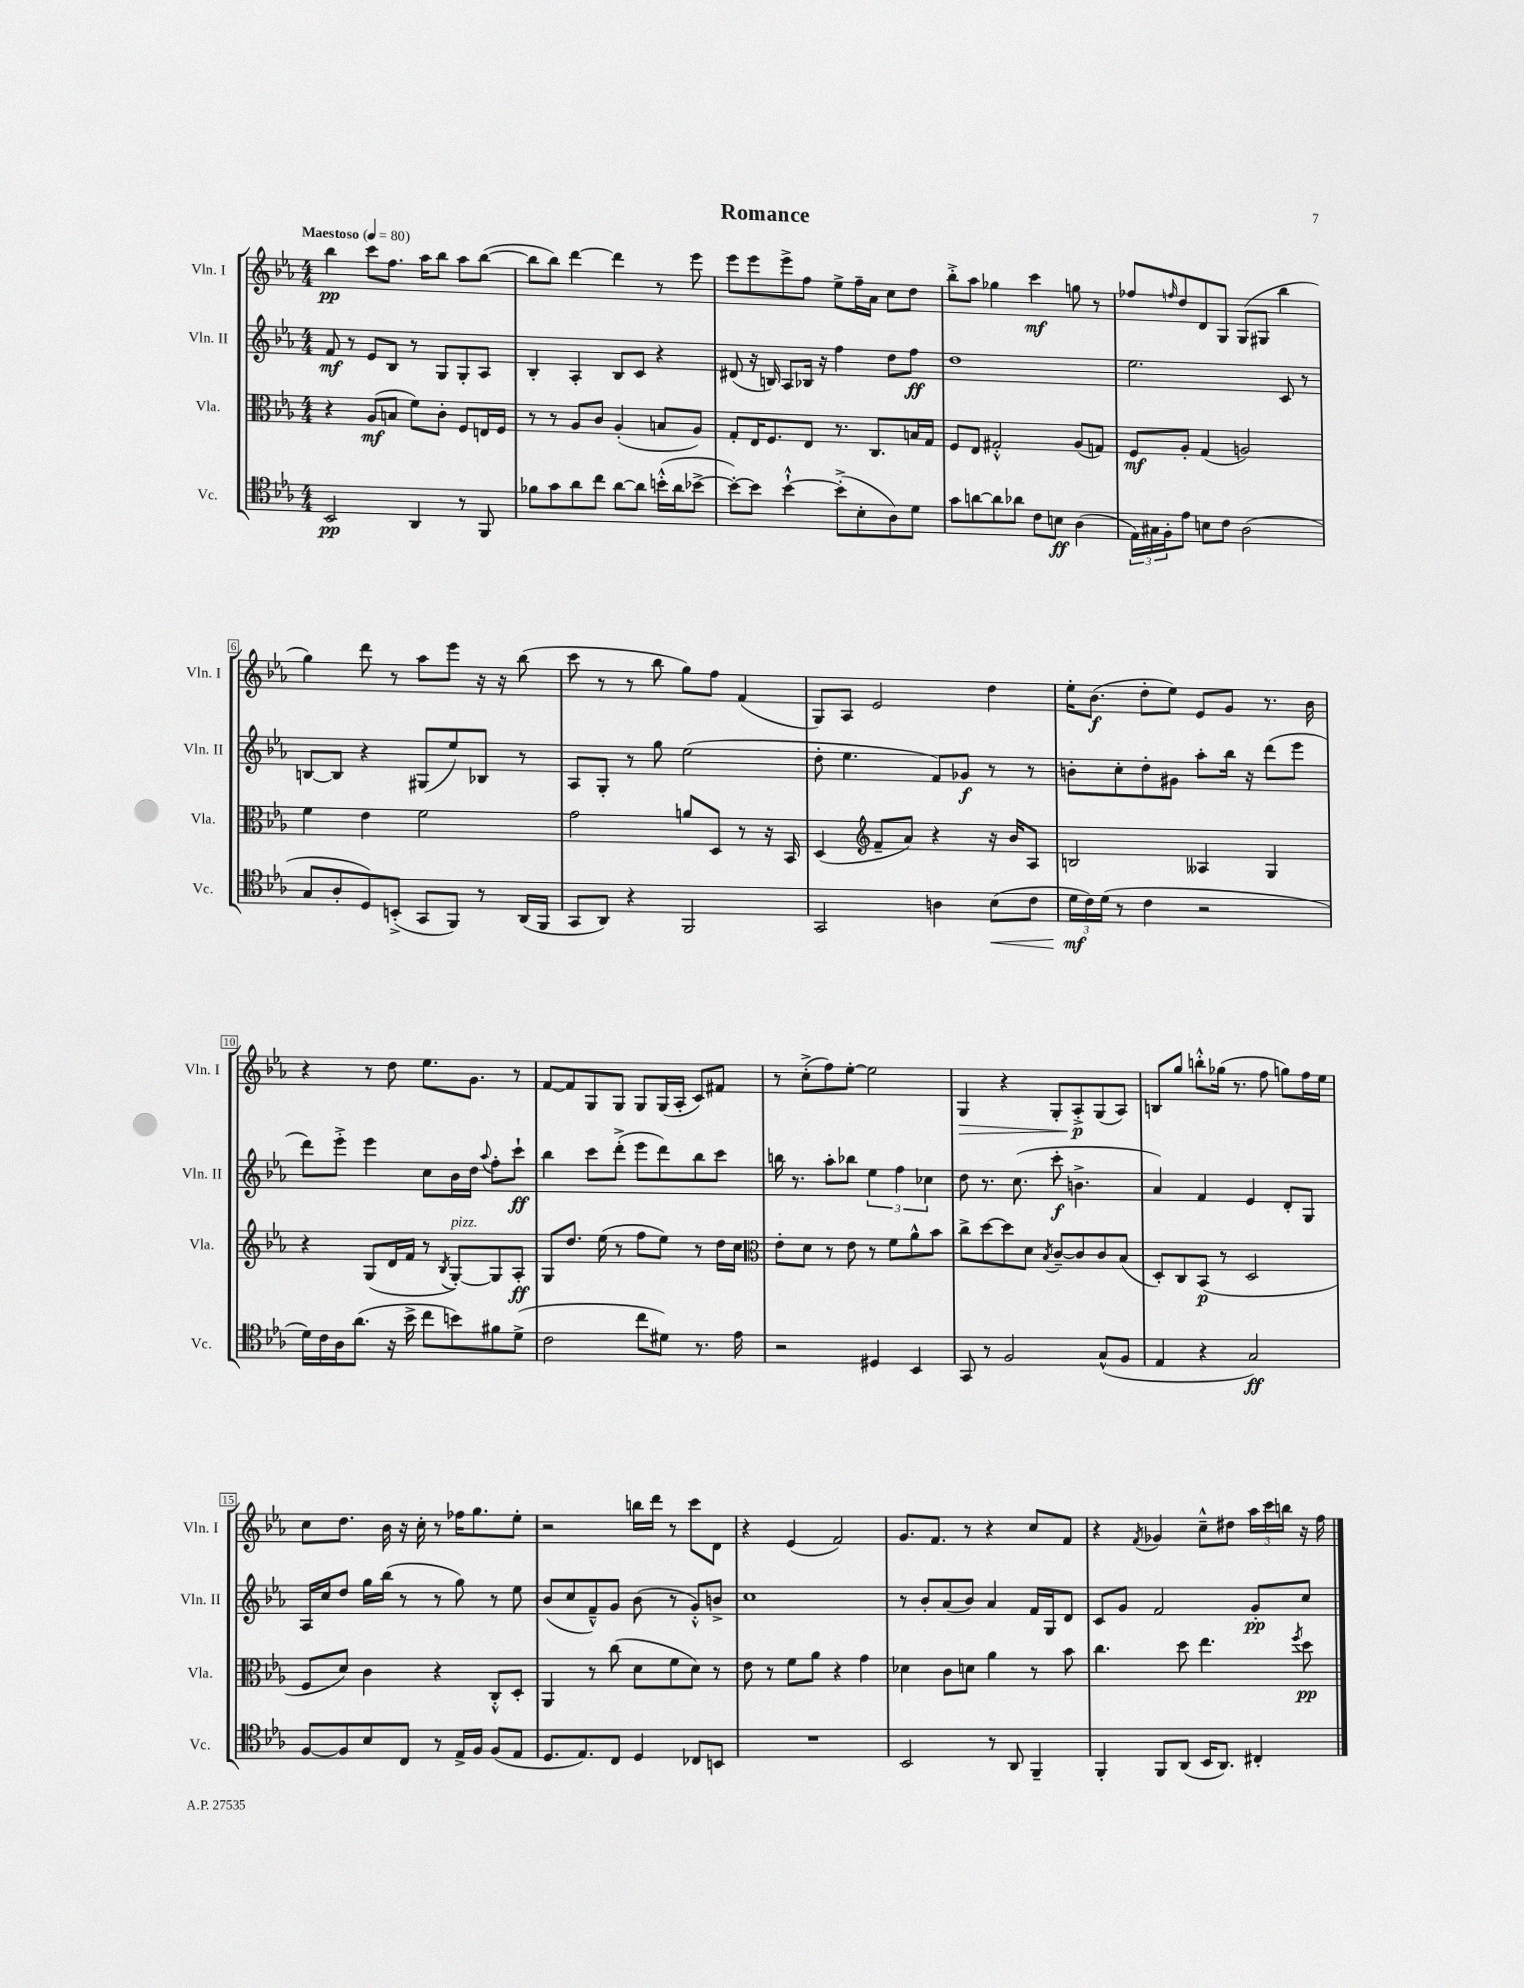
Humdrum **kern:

**kern	**dynam	**kern	**dynam	**kern	**dynam	**kern	**dynam
*part4	*part4	*part3	*part3	*part2	*part2	*part1	*part1
*staff4	*staff4	*staff3	*staff3	*staff2	*staff2	*staff1	*staff1
*I"Vc.	*	*I"Vla.	*	*I"Vln. II	*	*I"Vln. I	*
*I'Vc.	*	*I'Vla.	*	*I'Vln. II	*	*I'Vln. I	*
*clefC4	*	*clefC3	*	*clefG2	*	*clefG2	*
*k[b-e-a-]	*	*k[b-e-a-]	*	*k[b-e-a-]	*	*k[b-e-a-]	*
*M4/4	*	*M4/4	*	*M4/4	*	*M4/4	*
*MM80	*	*MM80	*	*MM80	*	*MM80	*
=1	=1	=1	=1	=1	=1	=1	=1
!	!	!	!	!	!	!LO:TX:a:B:t=Maestoso	!
2BB-/	pp	4r	.	8f/	mf	4bb-\	pp
.	.	.	.	8r	.	.	.
.	.	(8A-/L	mf	8e-/L	.	8ccc\L	.
.	.	8Bn/J	.	8B-/J	.	8.ff\J	.
4AA-/	.	8f\L)	.	8r	.	.	.
.	.	.	.	.	.	16aa-\KL	.
.	.	8c'\J	.	8G/L	.	8bb-\J	.
8r	.	8F/L	.	8G'/	.	8aa-\L	.
8FF/	.	16En/L	.	8A-/J	.	([8bb-\J	.
.	.	16F/JJ	.	.	.	.	.
=2	=2	=2	=2	=2	=2	=2	=2
8f-X\L	.	8r	.	4B-'/	.	8bb-\L]	.
8g\	.	8r	.	.	.	8bb-\J)	.
8a-\	.	8A-/L	.	4A-'/	.	[4ddd\	.
8cc\J	.	8c/J	.	.	.	.	.
[8a-\L	.	(4A-'/	.	8B-/L	.	4ddd\]	.
8a-\J]	.	.	.	8c/J	.	.	.
(16bn'^^\LL	.	8Bn/L	.	4r	.	8r	.
16a-\J	.	.	.	.	.	.	.
[8b-X^\J	.	8A-/J)	.	.	.	8eee-\	.
=3	=3	=3	=3	=3	=3	=3	=3
8b-'\L_)	.	8G'/L	.	(8d#X/	.	8eee-\L	.
8b-\J]	.	16E-/K	.	16r	.	8eee-\	.
.	.	8.F/	.	16Bn/)	.	.	.
[4b-`^^\	.	.	.	8A-/L	.	8eee-^\	.
.	.	8E-/J	.	16B-X/Jk	.	8ff\J	.
.	.	.	.	16r	.	.	.
(8b-'^\L]	.	8.r	.	4ff\	.	8ee-^\L	.
8B-'\	.	.	.	.	.	16ff~\L	.
.	.	8.C/L	.	.	.	16a-\JJ	.
8A-\)	.	.	.	8dd\L	.	8cc\L	.
8d\J	.	16Bn/L	.	8ff\J	ff	8dd\J	.
.	.	16G/JJ	.	.	.	.	.
=4	=4	=4	=4	=4	=4	=4	=4
8g\L	.	8F/L	.	1dd	.	8bb-'^\L	.
[8an\	.	8E-/J	.	.	.	8aa-\J	.
8a\]	.	2G#X'^^/	.	.	.	4gg-X\	.
8a-X\J	.	.	.	.	.	.	.
8c\L	.	.	.	.	.	4ccc\	mf
8Bn\J	ff	.	.	.	.	.	.
(4A-\	.	(8A-/L	.	.	.	8ggn\	.
.	.	8Gn/J)	.	.	.	8r	.
=5	=5	=5	=5	=5	=5	=5	=5
24E-\LL)	.	8F/L	mf	2.ee-\	.	8ff-X/L	.
24G#X\	.	.	.	.	.	.	.
24F'\J	.	.	.	.	.	.	.
.	.	.	.	.	.	16qqffn/	.
8e-\J	.	8A-'/J	.	.	.	8dd/	.
8Bn\L	.	(4G/	.	.	.	8d/	.
8c\J	.	.	.	.	.	8G/J	.
(2A-\	.	2An/)	.	.	.	(8G/L	.
.	.	.	.	.	.	8G#X/J	.
.	.	.	.	8c/	.	4bb-\	.
.	.	.	.	8r	.	.	.
!!LO:LB:g=z
=6	=6	=6	=6	=6	=6	=6	=6
8G/L	.	4f\	.	[8Bn/L	.	4gg\)	.
8A-'/	.	.	.	8B/J]	.	.	.
8D/)	.	4e-\	.	4r	.	8ddd\	.
(8BBn'^/J	.	.	.	.	.	8r	.
8GG/L	.	2f\	.	(8G#X/L	.	8aa-\L	.
8FF/J)	.	.	.	8ee-/)	.	8eee-\J	.
8r	.	.	.	8B-X/J	.	16r	.
.	.	.	.	.	.	16r	.
(16AA-/LL	.	.	.	8r	.	(8bb-\	.
16FF/JJ	.	.	.	.	.	.	.
=7	=7	=7	=7	=7	=7	=7	=7
8GG/L	.	2g\	.	8A-/L	.	8ccc\	.
8AA-/J)	.	.	.	8G'/J	.	8r	.
4r	.	.	.	8r	.	8r	.
.	.	.	.	8gg\	.	8bb-\	.
2FF/	.	8an/L	.	(2ee-\	.	8gg\L)	.
.	.	8D/J	.	.	.	8ff\J	.
.	.	8r	.	.	.	(4f/	.
.	.	16r	.	.	.	.	.
.	.	16BB-/	.	.	.	.	.
=8	=8	=8	=8	=8	=8	=8	=8
2GG/	.	(4D/	.	8dd'\	.	8G/L)	.
.	.	.	.	4.ee-\	.	8A-/J	.
*	*	*clefG2	*	*	*	*	*
.	.	8f~/L	.	.	.	2e-/	.
.	.	8a-/J)	.	.	.	.	.
4An\	.	4r	.	8f/L)	.	.	.
.	.	.	.	8g-X/J	f	.	.
!	!LO:HP:b	!	!	!	!	!	!
(8B-\L	<	16r	.	8r	.	4dd\	.
.	.	16b-/KL	.	.	.	.	.
8c\J	.	8A-/J	.	8r	.	.	.
=9	=9	=9	=9	=9	=9	=9	=9
24d\LL	mf	2Bn/	.	8bn'\L	.	16ee-'\KL	.
24c\)	[	.	.	.	.	.	.
.	.	.	.	.	.	(8.b-\J	f
(24d\JJ	.	.	.	.	.	.	.
8r	.	.	.	8cc'\	.	.	.
4c\	.	.	.	8dd'\	.	8dd'\L	.
.	.	.	.	8g#X\J	.	8ee-\J)	.
2r	.	4A--X/	.	8aa-'\L	.	8e-/L	.
.	.	.	.	16bb-\Jk	.	8g/J	.
.	.	.	.	16r	.	.	.
.	.	4G/	.	(8ddd\L	.	8.r	.
.	.	.	.	8eee-\J	.	.	.
.	.	.	.	.	.	16b-\	.
!!LO:LB:g=z
=10	=10	=10	=10	=10	=10	=10	=10
16d\LL)	.	4r	.	8ddd\L)	.	4r	.
16c\	.	.	.	.	.	.	.
16A-\J	.	.	.	8eee-'^\J	.	.	.
(8.a-\J	.	.	.	.	.	.	.
.	.	(8G/L	.	4eee-\	.	8r	.
16r	.	16d/L	.	.	.	8dd\	.
16b-^\	.	16f/JJ	.	.	.	.	.
8cc\L	.	8r	.	8cc\L	.	8.ee-\L	.
.	.	8qB-/	.	.	.	.	.
!	!	!LO:TX:a:i:t=pizz.	!	!	!	!	!
8bn\)	.	[8G'/L)	.	16b-\L	.	.	.
.	.	.	.	16dd\JJ	.	8.g\J	.
.	.	.	.	8qqaa-/	.	.	.
8f#X\	.	8G/]	.	8ff'\L	.	.	.
(8d^\J	.	8A-'/J	ff	8ccc`\J	ff	8r	.
=11	=11	=11	=11	=11	=11	=11	=11
2c\	.	8G/L	.	4bb-\	.	[8f/L	.
.	.	8.dd/J	.	.	.	8f/]	.
.	.	.	.	8ccc\L	.	8G/	.
.	.	(16ee-\	.	.	.	.	.
.	.	8r	.	(8ddd'^\J	.	8G/J	.
8cc\L	.	8ff\L	.	8eee-\L	.	8G/L	.
8d#X\J)	.	8ee-\J)	.	8ddd\)	.	(16G/L	.
.	.	.	.	.	.	16A-'/JJ	.
8.r	.	8r	.	8bb-\	.	8c/L)	.
.	.	16dd\LL	.	8ccc\J	.	8f#X/J	.
16e-\	.	16cc\JJ	.	.	.	.	.
=12	=12	=12	=12	=12	=12	=12	=12
*	*	*clefC3	*	*	*	*	*
2r	.	8e-'\L	.	16bbn\	.	8r	.
.	.	.	.	8.r	.	.	.
.	.	8d\J	.	.	.	(8cc'^\L	.
.	.	8r	.	8aa-'\L	.	8ff\)	.
.	.	8e-\	.	8bb-X\J	.	[8ee-'\J	.
4D#X/	.	8r	.	6ee-\	.	2ee-\]	.
.	.	8f\L	.	.	.	.	.
.	.	.	.	6ff\	.	.	.
4BB-/	.	8a-^^\	.	.	.	.	.
.	.	.	.	6cc-X\	.	.	.
.	.	8b-\J	.	.	.	.	.
=13	=13	=13	=13	=13	=13	=13	=13
!	!	!	!	!	!	!	!LO:HP:b
8GG/	.	8cc^\L	.	8dd\	.	4G/	>
8r	.	[8dd\	.	8.r	.	.	.
2F/	.	8dd\]	.	.	.	4r	.
.	.	.	.	(8.cc\	.	.	.
.	.	8d\J	.	.	.	.	.
.	.	8qB-/	.	.	.	.	.
.	.	[8c~/L	.	8ccc'\	f	8G'/L	.
.	.	8c/]	.	4.bn^\	.	8A-'^/	p
(8G^^/L	.	8c/	.	.	.	(8G/	]
8F/J	.	(8B-/J	.	.	.	8A-/J)	.
=14	=14	=14	=14	=14	=14	=14	=14
4E-/	.	8D'/L)	.	4a-/)	.	8Bn/L	.
.	.	8C/	.	.	.	8gg/J	.
4r	.	(8BB-/J	p	4f/	.	8bbn'^^\L	.
.	.	8r	.	.	.	(16gg-X\Jk	.
.	.	.	.	.	.	8.r	.
2G/)	ff	2D/	.	4e-/	.	.	.
.	.	.	.	.	.	8ff\	.
.	.	.	.	8d'/L	.	8ggn\L)	.
.	.	.	.	8G/J	.	16ff\L	.
.	.	.	.	.	.	16ee-\JJ	.
!!LO:LB:g=z
=15	=15	=15	=15	=15	=15	=15	=15
[8F/L	.	8F/L	.	16A-/LL	.	8cc\L	.
.	.	.	.	16cc/J	.	.	.
8F/]	.	8d/J)	.	8dd/J	.	8.dd\J	.
8B-/	.	4c\	.	16gg\LL	.	.	.
.	.	.	.	(16bb-\JJ	.	16b-\	.
8C/J	.	.	.	8r	.	16r	.
.	.	.	.	.	.	16cc'\	.
8r	.	4r	.	8r	.	8r	.
16E-^/LL	.	.	.	8gg\)	.	16ff-X\KL	.
16F/JJ	.	.	.	.	.	8.gg\	.
(8F/L	.	8C'^^/L	.	8r	.	.	.
8E-/J	.	8D'/J	.	8ee-\	.	8ee-'\J	.
=16	=16	=16	=16	=16	=16	=16	=16
8.D/L	.	4AA-/	.	(8b-/L	.	2r	.
.	.	.	.	8cc/	.	.	.
8.E-/)	.	.	.	.	.	.	.
.	.	8r	.	8f~^^/)	.	.	.
8C/J	.	(8cc\	.	8g/J	.	.	.
4D/	.	8d\L	.	(8b-\	.	16bbn\LL	.
.	.	.	.	.	.	16ddd\JJ	.
.	.	8f\	.	8r	.	8r	.
8C-X/L	.	8d\J)	.	8g'^^/L)	.	8ccc\L	.
8BBn/J	.	8r	.	8bn^/J	.	8d\J	.
=17	=17	=17	=17	=17	=17	=17	=17
1r	.	8e-\	.	1cc	.	4r	.
.	.	8r	.	.	.	.	.
.	.	8f\L	.	.	.	(4e-/	.
.	.	8a-\J	.	.	.	.	.
.	.	4r	.	.	.	2f/)	.
.	.	4g\	.	.	.	.	.
=18	=18	=18	=18	=18	=18	=18	=18
2BB-/	.	4d-X\	.	8r	.	8.g/L	.
.	.	.	.	8b-'/L	.	.	.
.	.	.	.	.	.	8.f/J	.
.	.	8c\L	.	(8a-/	.	.	.
.	.	8dn\J	.	8b-/J)	.	8r	.
8r	.	4a-\	.	4a-/	.	4r	.
8AA-/	.	.	.	.	.	.	.
4FF~/	.	8r	.	16f/LL	.	8cc/L	.
.	.	.	.	16G/J	.	.	.
.	.	8b-\	.	8d/J	.	8f/J	.
=19	=19	=19	=19	=19	=19	=19	=19
4FF'/	.	4.cc\	.	8c/L	.	4r	.
.	.	.	.	8g/J	.	.	.
.	.	.	.	.	.	8qf/	.
8FF/L	.	.	.	2f/	.	4g-X/	.
(8AA-/J	.	8dd\	.	.	.	.	.
16BB-/KL	.	4.ee-\	.	.	.	8cc~^^\L	.
8.AA-/J)	.	.	.	.	.	.	.
.	.	.	.	.	.	8dd#X\J	.
4C#X'/	.	.	.	8g'/L	pp	24aa-\LL	.
.	.	.	.	.	.	24ccc\	.
.	.	.	.	.	.	24bbn\JJ	.
.	.	8qff/	.	.	.	.	.
.	.	8dd\	pp	8cc/J	.	16r	.
.	.	.	.	.	.	16ff\	.
==	==	==	==	==	==	==	==
*-	*-	*-	*-	*-	*-	*-	*-
